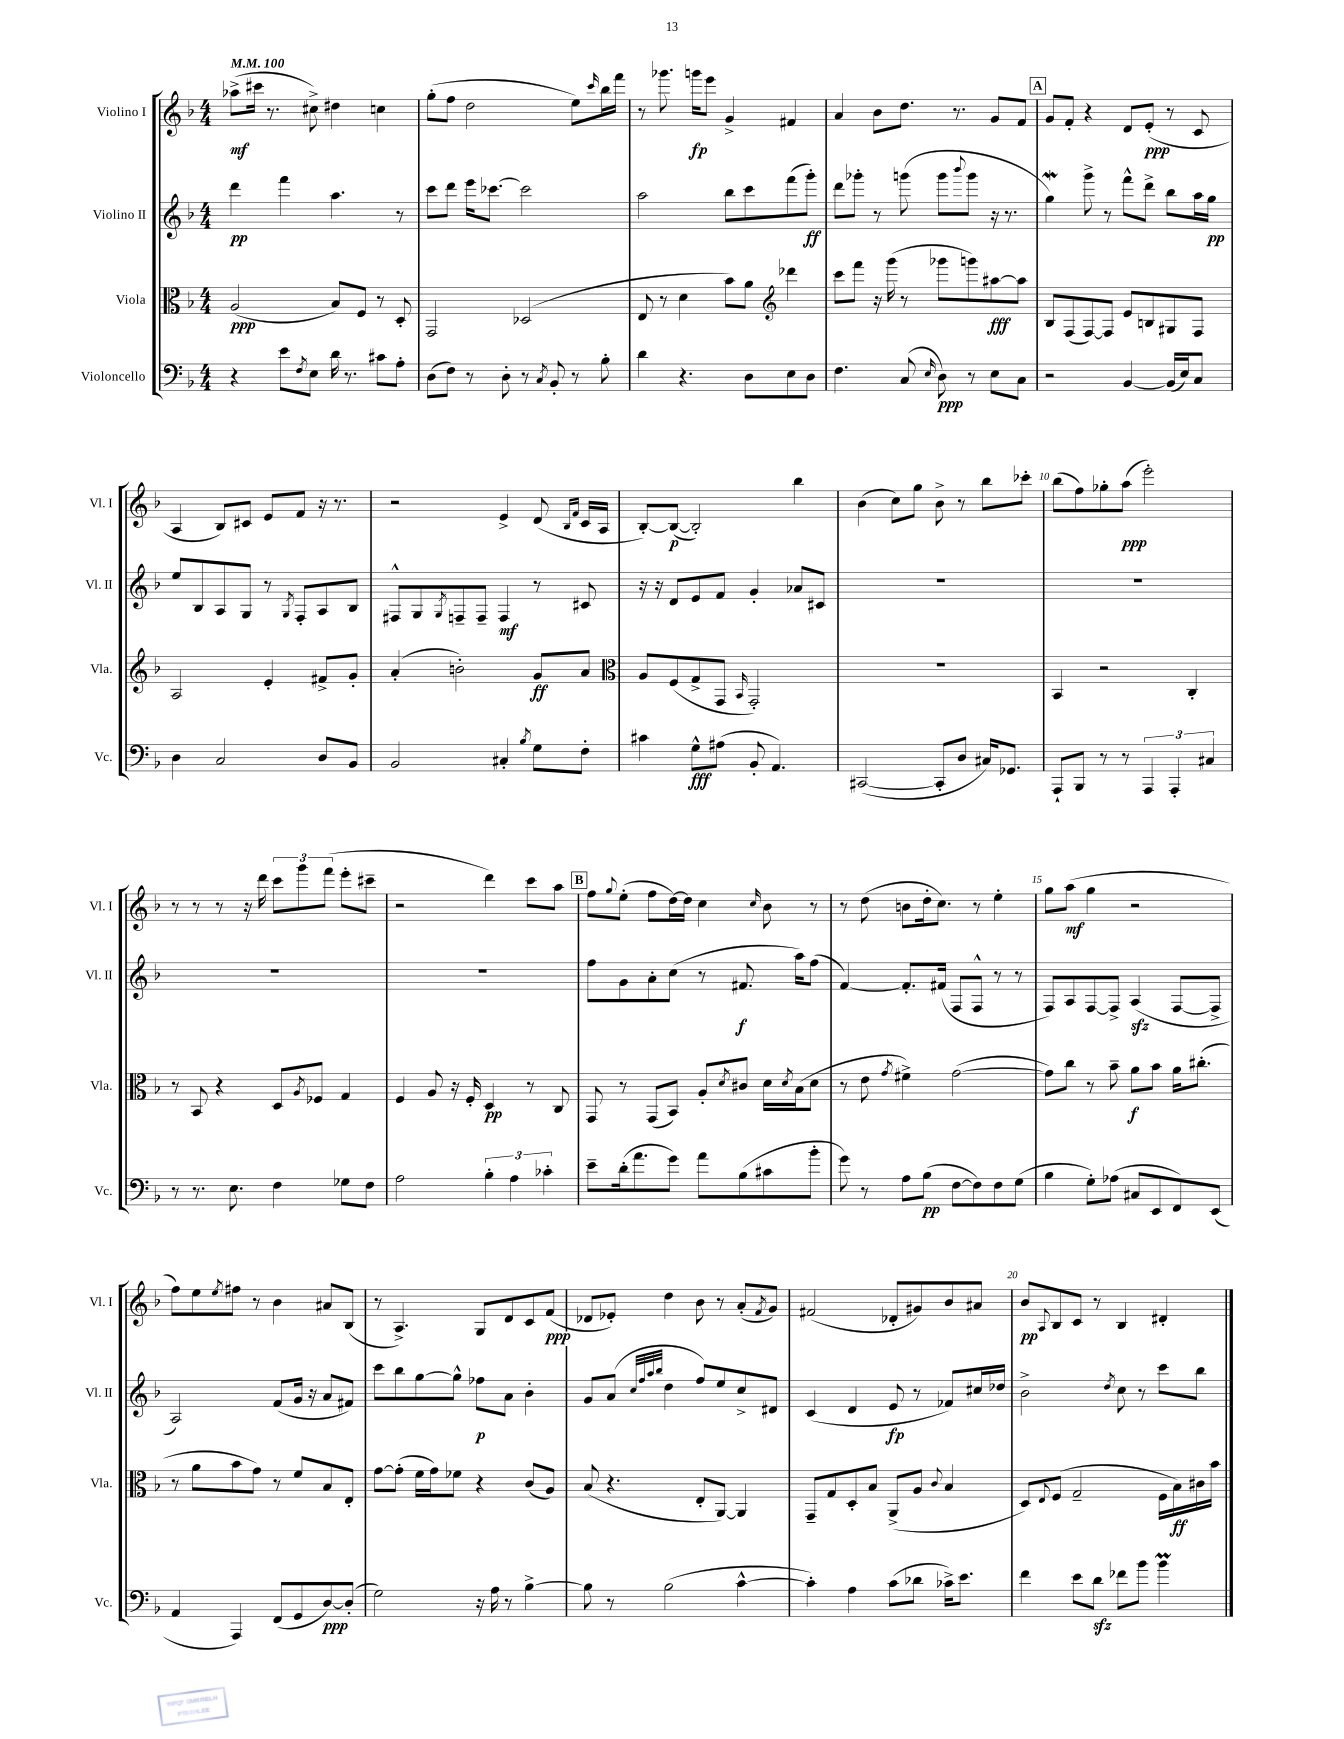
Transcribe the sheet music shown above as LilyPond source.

<<
\new StaffGroup <<
\new Staff = "s0" \with { instrumentName = "Violino I" shortInstrumentName = "Vl. I" } {
    \clef treble \key f \major \numericTimeSignature \time 4/4 \tempo 4 = 100
    aes''8->\mf( cis'''16 r8. cis''8->) dis''4 c''4 |
    g''8-.( f''8 d''2 e''8) \grace { c'''16 } bes''16 f'''16 |
    r8 ges'''8. g'''16\fp e'''8 g'4-> fis'4 |
    a'4 bes'8 d''8. r8. g'8 f'8 |
    \mark \markup { \box "A" } g'8 f'8-. r4 d'8 e'8-.\ppp( r8 c'8 |
    a4 bes8) cis'8 e'8 f'8 r16 r8. |
    r2 e'4-> d'8( \grace { bes16 f'16 } c'16 a16 |
    bes8~-.) bes8~\p( bes2-.) bes''4 |
    bes'4( c''8) g''8 bes'8-> r8 bes''8 ces'''8-. |
    bes''8( f''8) ges''8-. a''8\ppp( e'''2-.) |
    r8 r8 r8 r16 d'''16 \tuplet 3/2 { c'''8 g'''8 f'''8( } e'''8-. cis'''8-- |
    r2 d'''4) c'''8 a''8 |
    \mark \markup { \box "B" } f''8 \appoggiatura { g''8 } e''8-.( f''8 d''16~) d''16 c''4 \grace { c''16 } bes'8 r8 |
    r8 d''8( b'8 d''16-. c''8.) r8 e''4-. |
    g''8 a''8\mf( g''4 r2 |
    f''8) e''8 \acciaccatura { e''8 } fis''8 r8 bes'4 ais'8 bes8( |
    r8 a4.->) g8 d'8 c'8 f'8\ppp( |
    des'8 ees'8-.) d''4 bes'8 r8 a'8-.( \acciaccatura { f'8 } g'8) |
    fis'2( des'8-. gis'8) bes'8 ais'8 |
    bes'8\pp \appoggiatura { a8 } bes8 c'8 r8 bes4 dis'4-. \bar "|." |
}
\new Staff = "s1" \with { instrumentName = "Violino II" shortInstrumentName = "Vl. II" } {
    \clef treble \key f \major \numericTimeSignature \time 4/4
    d'''4\pp f'''4 a''4. r8 |
    c'''8 d'''8 e'''16 ces'''8.~ ces'''2 |
    a''2 bes''8 c'''8 f'''8( g'''8-.\ff) |
    d'''8 ges'''8-. r8 g'''8( g'''8 \appoggiatura { bes'''8 } g'''8 r16 r8. |
    \mark \markup { \box "A" } g''4\mordent) g'''8-> r8 f'''8-^ d'''8-> bes''8 a''16 g''16\pp |
    e''8 bes8 a8 g8 r8 \acciaccatura { g8 } f8-. a8 bes8 |
    fis8-^ g8 \acciaccatura { g8 } f8-- f8-- f4\mf r8 cis'8 |
    r16 r16 d'8 e'8 f'8 g'4-. aes'8 cis'8 |
    R1 |
    R1 |
    R1 |
    R1 |
    \mark \markup { \box "B" } f''8 g'8 a'8-. c''8( r8 fis'8.\f a''16) f''8( |
    f'4~) f'8.-. fis'16( f8 f8-^ r8 r8 |
    f8) a8 f8~ f8-> a4\sfz( f8~ f8-> |
    a2) f'8( g'16 r16 a'8 fis'8) |
    c'''8 bes''8 g''8~ g''8-^ fes''8\p a'8 bes'4-. |
    g'8 a'8( \grace { c''32 f''32 a''32 bes''32 } d''4 f''8) e''8 c''8-> dis'8 |
    c'4( d'4 e'8\fp r8 fes'8) cis''16 des''16 |
    bes'2-> \acciaccatura { d''8 } c''8 r8 c'''8 bes''8 \bar "|." |
}
\new Staff = "s2" \with { instrumentName = "Viola" shortInstrumentName = "Vla." } {
    \clef alto \key f \major \numericTimeSignature \time 4/4
    a2\ppp( bes8) f8 r8 d8-. |
    g,2 des2( |
    e8 r8 d'4 bes'8) a'8 \clef treble des'''4 |
    c'''8 f'''8 r16 g'''16( r8 ges'''8 g'''8) ais''8~\fff ais''8 |
    \mark \markup { \box "A" } bes8 f8( f8~) f8 e'8 b8 gis8 f8 |
    a2 e'4-. fis'8-> g'8-. |
    a'4-.( b'2-.) g'8\ff a'8 |
    \clef alto a8 f8( g8-> g,8 \grace { bes,16 } g,2-.) |
    R1 |
    bes,4 r2 c4-. |
    r8 bes,8 r4 d8 \acciaccatura { a8 } fes8 g4 |
    f4 a8 r16 f16-. d4\pp r8 c8 |
    \mark \markup { \box "B" } g,8 r8 g,8( bes,8) a8-. \acciaccatura { d'8 } cis'8 d'16 \acciaccatura { d'8 } bes16( d'8 |
    r8 e'8 \acciaccatura { g'8 } fis'4->) g'2~( |
    g'8) c''8 r8 bes'8-- a'8\f bes'8 a'16 cis''8.-.( |
    r8 a'8 bes'8 g'8) r8 f'8 bes8 e8-. |
    g'8~ g'8-.( f'16 g'16) fes'8 r4 c'8( a8) |
    bes8( r4. e8-. a,8~) a,4 |
    g,8-- g8 d8-. bes8 a,8->( a8 \appoggiatura { c'8 } bes4 |
    d8) \appoggiatura { e8 } f8( g2-- f16 bes16\ff) cis'16 bes'16 \bar "|." |
}
\new Staff = "s3" \with { instrumentName = "Violoncello" shortInstrumentName = "Vc." } {
    \clef bass \key f \major \numericTimeSignature \time 4/4
    r4 e'8 \acciaccatura { f8 } e8 d'16 r8. cis'8 a8-. |
    d8( f8) r8 d8-. r8 \acciaccatura { c8 } bes,8-. r8 bes8-. |
    d'4 r4. d8 e8 d8 |
    f4. c8( \grace { e16 } d8\ppp) r8 e8 c8 |
    \mark \markup { \box "A" } r2 bes,4~ bes,16( e16) c8 |
    d4 c2 d8 bes,8 |
    bes,2 cis4-. \acciaccatura { bes8 } g8 f8-. |
    cis'4 g8-^\fff ais8( bes,8-. a,4.) |
    cis,2~( cis,8-. d8 cis16) ges,8. |
    a,,8-! bes,,8 r8 r8 \tuplet 3/2 { a,,4 a,,4-. cis4 } |
    r8 r8. e8. f4 ges8 f8 |
    a2 \tuplet 3/2 { bes4-. a4 ces'4-. } |
    \mark \markup { \box "B" } e'8-- d'16-.( a'8. g'8) a'8 bes8( cis'8 bes'8-. |
    g'8) r8 a8 bes8\pp( f8~ f8) f8 g8( |
    bes4 g8-.) aes8( cis8 e,8 f,8) e,8( |
    a,4 a,,4) f,8( g,8 d8~\ppp) d8-.( |
    g2) r16 a16 r8 bes4~-> |
    bes8 r8 bes2( c'4~-^ |
    c'4-.) a4 c'8( des'8 ces'16->) e'8. |
    f'4 e'8 d'8\sfz fes'8 bes'8 bes'4\prall \bar "|." |
}
>>
>>
\layout { \context { \Score \override BarNumber.break-visibility = ##(#f #t #t) barNumberVisibility = #(every-nth-bar-number-visible 5) } }
